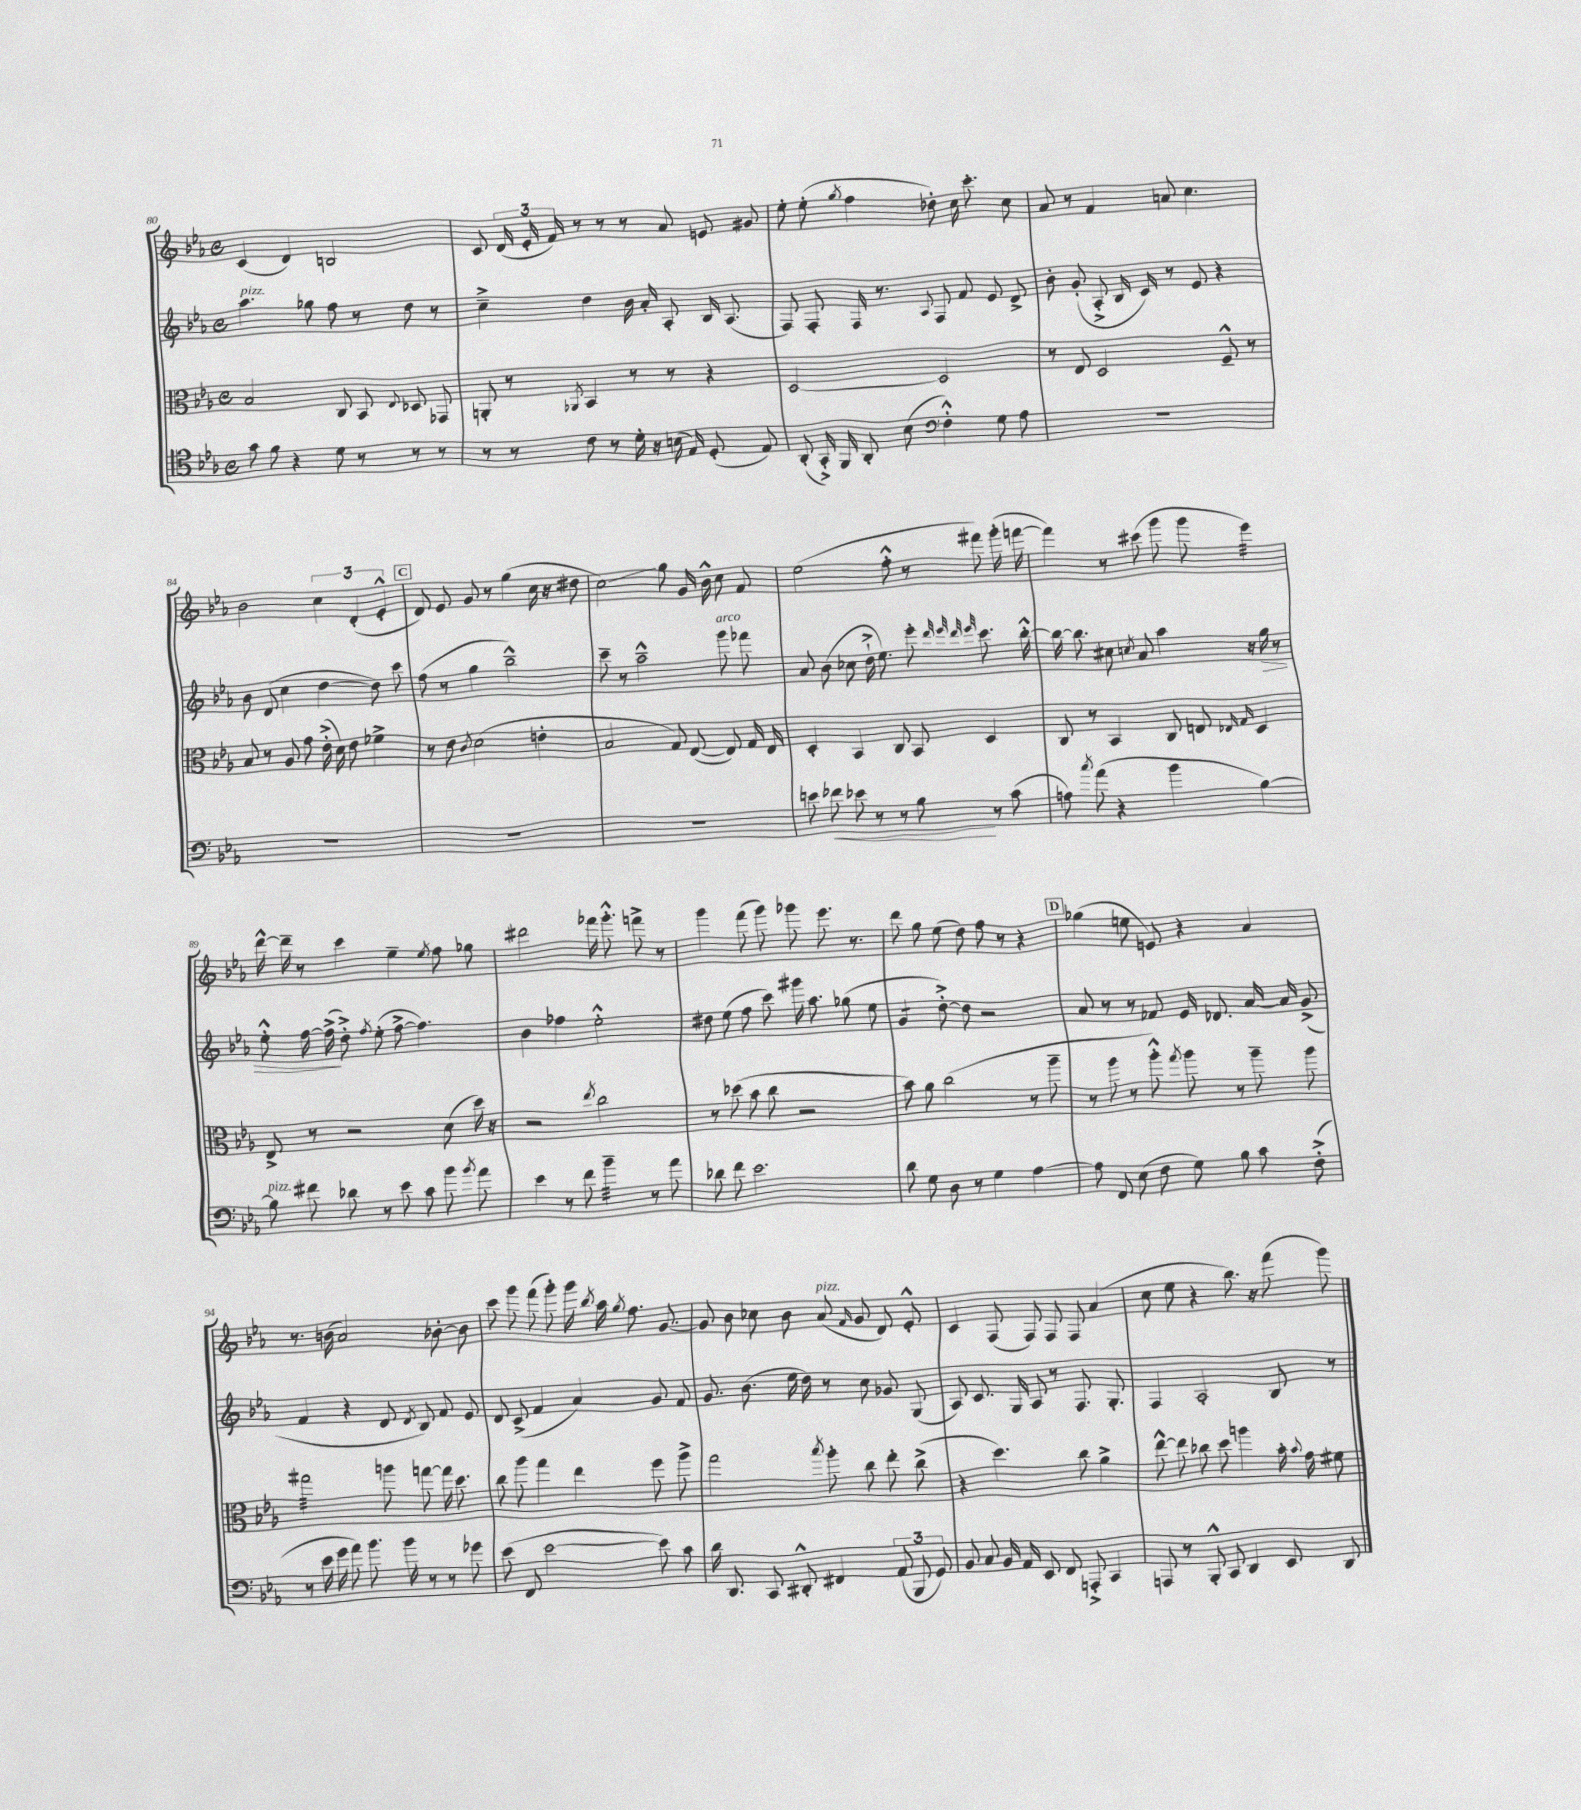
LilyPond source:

<<
\new StaffGroup <<
\new Staff = "s0" {
    \clef treble \key ees \major \defaultTimeSignature \time 4/4
    \autoBeamOff c'4( d'4) b2 |
    c'8 \tuplet 3/2 { d'16( ees'16-. f'16) } r8 r8 r8 aes'8 e'8 gis'8 |
    ees''8-. ees''8-.( \acciaccatura { g''8 } f''4 des''8-.) c''16 c'''8.-. c''8 |
    aes'8 r8 f'4 a'8 c''4. |
    bes'2 \tuplet 3/2 { c''4 d'4-.( ees'4-.-^ } |
    \mark \markup { \box "C" } d'8) ees'8 g'8 r8 g''4( c''16 r16 dis''8 |
    c''2\glissando) g''8 g'16 bes'16-^ c''8 f'8 |
    ees''2( f''8-.-^ r8 fis'''8) g'''16-.( f'''16~ |
    f'''4) r8 cis'''8( g'''8 g'''8 ees'''4:32) |
    d'''16~-^ d'''16-- r8 c'''4 ees''4-- \acciaccatura { ees''8 } f''8 ges''8 |
    dis'''2 fes'''16 g'''8.-.-^ f'''8-> r8 |
    g'''4 f'''8( g'''8) ges'''8 ees'''8. r8. |
    d'''8 g''8 ees''8( d''8) f''8 r8 r4 |
    \mark \markup { \box "D" } ges''4( e''8 e'8) r4 aes'4 |
    r8. b'16( aes'2) bes'8~-. bes'8 |
    c'''8 g'''8 f'''8( g'''8-.) g'''16 \acciaccatura { bes''8 } aes''16 \acciaccatura { g''8 } f''8. g'8.~ |
    g'8 bes'8 ces''8 bes'8 aes'8^\markup { \italic "pizz." }( \grace { f'16 } g'8 d'8) ees'8-.-^ |
    c'4 f8( f8) f8 f8 aes'4( |
    c''8 ees''8 r4 bes''8.) r16 f'''8( g'''8) \bar "|." |
}
\new Staff = "s1" {
    \clef treble \key ees \major \defaultTimeSignature \time 4/4
    \autoBeamOff aes''4.^\markup { \italic "pizz." } ges''8 f''8 r8 d''8 r8 |
    c''4---> d''4 bes'16 aes'16-. aes8-. bes16 aes8.( |
    f8) f8-. f16 r8. \appoggiatura { aes8 } f8 f'8 ees'8 d'8-> |
    bes'8-. g'8-.( aes8-.-> bes16 c'16) r8 ees'8 r4 |
    bes'8 d'8( c''4 d''4~ d''8) c'''8 |
    \mark \markup { \box "C" } f''8( r8 g''4 bes''2---^) |
    c'''8-- r8 aes''2---^ g'''8^\markup { \italic "arco" } fes'''8 |
    aes'8 bes'8( ces''8 d''16-!-> ees''8.) ees'''8-. \grace { d'''32 ees'''32 d'''32 ees'''32 } c'''8. bes''16~-.-^ |
    bes''16~ bes''8. cis''8 \acciaccatura { c''8 } aes'8 aes''4 r16 g''16\> r8 |
    ees''8-.-^ f''16~ f''16->\!( d''8-.->) \acciaccatura { f''8 } ees''8-.( f''8~-> f''4.) |
    bes'4 fes''4 ees''2-.-^ |
    dis''8 ees''8( f''8 c'''8) gis'''16 aes''8. ges''8( ees''8 |
    g'4:8 d''8~-.->) d''8 r2 |
    \mark \markup { \box "D" } aes'8 r8 r8 fes'8 ees'16 des'8. aes'16~ aes'16 g'8->( |
    f'4 r4 d'8 \acciaccatura { d'8 } bes8) f'8 ees'8 |
    d'8 c'8->( f'4 aes'4) g'8 f'8 |
    g'8. bes'8.( ees''16 d''16) r8 c''8 ges'8 g8( |
    aes8) c'8. g16 aes8 r8 f8. g8.-. |
    f4 aes2-. bes8 r8 \bar "|." |
}
\new Staff = "s2" {
    \clef alto \key ees \major \defaultTimeSignature \time 4/4
    \autoBeamOff bes2 c8 bes,8 \appoggiatura { ees8 } des8 ges,8 |
    a,8-. r8 \acciaccatura { aes,8 } bes,4 r8 r8 r4 |
    d2~ d2 |
    r8 ees8 d2 f8---^ r8 |
    bes8 r8 aes8 g'8 ees'16-.->( d'16) ees'8 fes'4-> |
    \mark \markup { \box "C" } r8 ees'8 \acciaccatura { c'8 } d'2( e'4-. |
    bes2 g8) ees8~( ees8) g16 ees16 |
    d4-. bes,4 c8 bes,8 d4 |
    c8 r8 bes,4 c8 e8 \grace { ees16 g16 } d4 |
    ees8-> r8 r2 d'8( d''16) r16 |
    r2 \acciaccatura { ees''8 } c''2 |
    r8 des''8( bes'8 c''8 r2 |
    bes'8) aes'8 c''2( r8 aes''8-- |
    \mark \markup { \box "D" } r8 aes''8 r8 aes''8-.-^) \acciaccatura { g''8 } aes''8 r8 aes''8-- aes''8 |
    gis''2:32 a''8 g''8~ g''16 d''8. |
    c''8 aes''8 g''4 ees''4 f''8 aes''8-> |
    g''2 \acciaccatura { bes''8 } aes''8-. c''8 ees''8-. c''8->( |
    r4 d''4.) c''8 aes'4-> |
    ees''8~-^ ees''8 ces''8 d''8 a''4 bes'16-. \appoggiatura { bes'8 } g'16 fis'8 \bar "|." |
}
\new Staff = "s3" {
    \clef tenor \key ees \major \defaultTimeSignature \time 4/4
    \autoBeamOff g'8 f'8 r4 d'8 r8 r8 r8 |
    r8 r8 c'8 r8 d'16-. r16 b16( ees16) d8-.( ees8) |
    aes,8-.( g,16-.->) f,16 aes,8-. bes8( \clef bass f4-.-^) g8 aes8 |
    R1 |
    R1 |
    \mark \markup { \box "C" } R1 |
    R1 |
    e'8 fes'8\< ees'8 r8 r8 bes8\! r8 c'8( |
    a8) \acciaccatura { c''8 } aes'8( r4 bes'4 bes4~) |
    bes8^\markup { \italic "pizz." } fis'8 des'8 r8 ees'8 c'8 bes'8 \acciaccatura { bes'8 } aes'8 |
    ees'4 r8 f'8 bes'4:32-- r8 aes'8 |
    des'8 f'8 ees'2. |
    d'8 g8 d8 r8 g4 aes4~ |
    \mark \markup { \box "D" } aes8 f,8 ees8( f8 g8) bes8 c'8 f8-.->( |
    r8 ees'16 g'16 aes'8) bes'8. bes'16 r8 r8 ges'8 |
    ees'8( f,8 ees'2~ ees'8) c'8 |
    d'16 d,8. c,8 dis,8-.-^ fis,4 \tuplet 3/2 { aes,8( bes,,8 g,8) } |
    bes,8 c8 bes,16 aes,16 ees,8 f,8 a,,8-.-> c,4 |
    a,,8 r8 bes,,8-.-^ c,8 d,4 ees,8 d,8 \bar "|." |
}
>>
>>
\layout { \context { \Score currentBarNumber = #80 } }
